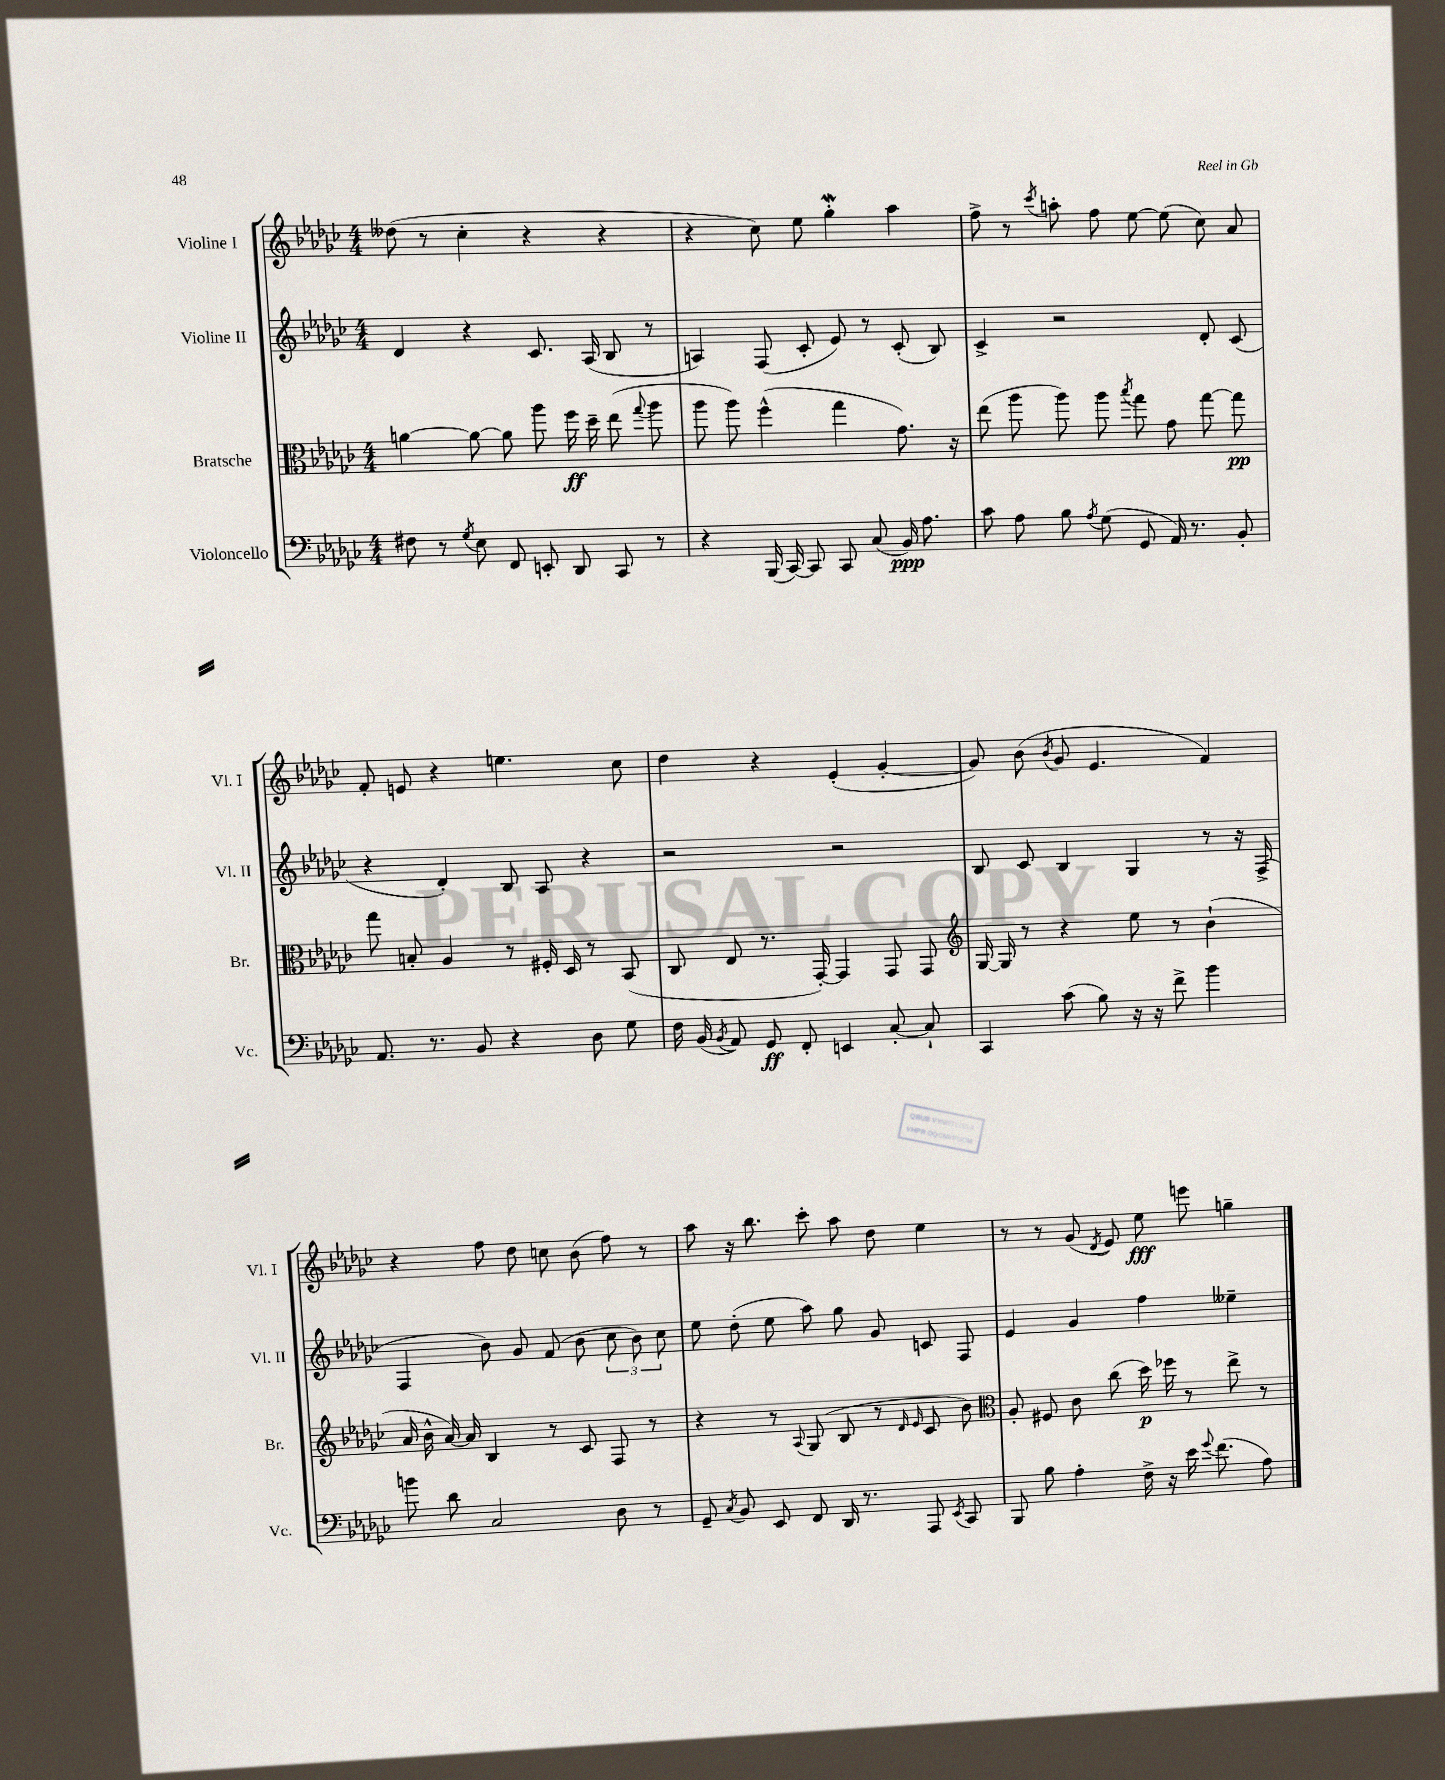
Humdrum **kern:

**kern	**kern	**kern	**kern
*staff4	*staff3	*staff2	*staff1
*clefF4	*clefC3	*clefG2	*clefG2
*k[b-e-a-d-g-c-]	*k[b-e-a-d-g-c-]	*k[b-e-a-d-g-c-]	*k[b-e-a-d-g-c-]
*M4/4	*M4/4	*M4/4	*M4/4
8F#\	[4a\	4d-/	(8dd--\
8r	.	.	8r
8qG-/	.	.	.
8E-\	8a\_	4r	4cc-'\
8FF/	8a\]	.	.
8EE'/	8aa-\	8.c-/	4r
8DD-/	16ff\	.	.
.	16dd-~\	(16A-/	.
8CC-/	(8ee-\	8B-/	4r
.	8qqgg-/	.	.
8r	8aa-\	8r	.
=	=	=	=
4r	8aa-\	4A/)	4r
.	8aa-\)	.	.
(16BBB-/	(4ff^^\	(8F/	8cc-\)
[16CC-/)	.	.	.
8CC-/]	.	8c-'/	8ee-\
8CC-/	4gg-\	8e-/)	4gg-'\
(8C-/	.	8r	.
16BB-/)	8.g-\)	(8c-'/	4aa-\
8.A-\	.	.	.
.	.	8B-/)	.
.	16r	.	.
=	=	=	=
8c-\	(8ee-\	4c-^/	8ff^\
8A-\	8aa-\	.	8r
.	.	.	8qccc-/
8B-\	8aa-\)	2r	8aa'\
8qA-/	.	.	.
(8G-\	8aa-\	.	8ff\
.	8qbb-/	.	.
8GG-/	8gg-\	.	[8ee-\
16AA-/)	8g-\	.	(8ee-\]
8.r	.	.	.
.	[8gg-\	8d-'/	8cc-\)
8BB-'/	8gg-\]	(8c-/	8a-/
=	=	=	=
8.AA-/	8gg-\	4r	8f'/
.	8B'/	.	8e/
8.r	.	.	.
.	4A-/	4d-'/)	4r
8BB-/	.	.	.
4r	8r	8B-/	4.ee\
.	16F#'/	8A-/	.
.	16D-/	.	.
8D-\	8r	4r	.
8G-\	(8BB-/	.	8cc-\
=	=	=	=
16F\	8C-/	2r	4dd-\
(16BB-/	.	.	.
8qBB-/	.	.	.
8AA-/)	8E-/	.	.
8GG-/	8.r	.	4r
8FF'/	.	.	.
.	[16GG-'/)	.	.
4EE/	4GG-/]	2r	(4e-'/
[8C-'/	8GG-/	.	[4g-'/
8C-`/]	8GG-/	.	.
=	=	=	=
*	*clefG2	*	*
4CC-/	[16G-/	8B-/	8g-/])
.	16G-/]	.	.
.	8r	8c-/	(8b-\
.	.	.	8qb-/
(8c-\	4r	4B-/	8g-/
8B-\)	.	.	4.e-/
16r	8ee-\	4G-/	.
16r	.	.	.
8f^\	8r	.	.
4b-\	(4b-`\	8r	4f/)
.	.	16r	.
.	.	(16F^/	.
=	=	=	=
8b\	16a-/	4F/	4r
.	16b-^^\	.	.
8d-\	[16a-/)	.	.
.	16a-/]	.	.
2C-/	4B-/	8b-\)	8ff\
.	.	8g-/	8dd-\
.	8r	(8f/	8cc\
.	8c-/	8b-\	(8b-\
8D-\	8F/	12cc-\	8ff\)
.	.	12b-\)	.
8r	8r	.	8r
.	.	12cc-\	.
=	=	=	=
8GG-~/	4r	8ee-\	8aa-\
8qC-/	.	.	.
8BB-/	.	(8dd-'\	16r
.	.	.	8.bb-\
8EE-/	8r	8ee-\	.
.	8qqA-/	.	.
8FF/	(8G-/	8aa-\)	8ccc-'\
16DD-/	8B-/	8gg-\	8aa-\
8.r	.	.	.
.	8r	8g-/	8dd-\
.	16qqd-/	.	.
.	16qqe-/	.	.
8AAA-/	8c-/	8c/	4ee-\
8qEE-/	.	.	.
8CC-/	8b-\)	8F/	.
=	=	=	=
*	*clefC3	*	*
8BBB-/	8A-'/	4e-/	8r
8B-\	8F#/	.	8r
4A-'\	8c-\	4g-/	(8g-/
.	.	.	8qd-/
.	(8cc-\	.	8e-/)
16F^\	16dd-\)	4ff\	8ee-\
16r	16ff-\	.	.
16e-\	8r	.	8eee\
8qqg-/	.	.	.
(8.f\	.	.	.
.	8ee-^\	4ee--~\	4gg~\
8A-\)	8r	.	.
==	==	==	==
*-	*-	*-	*-
